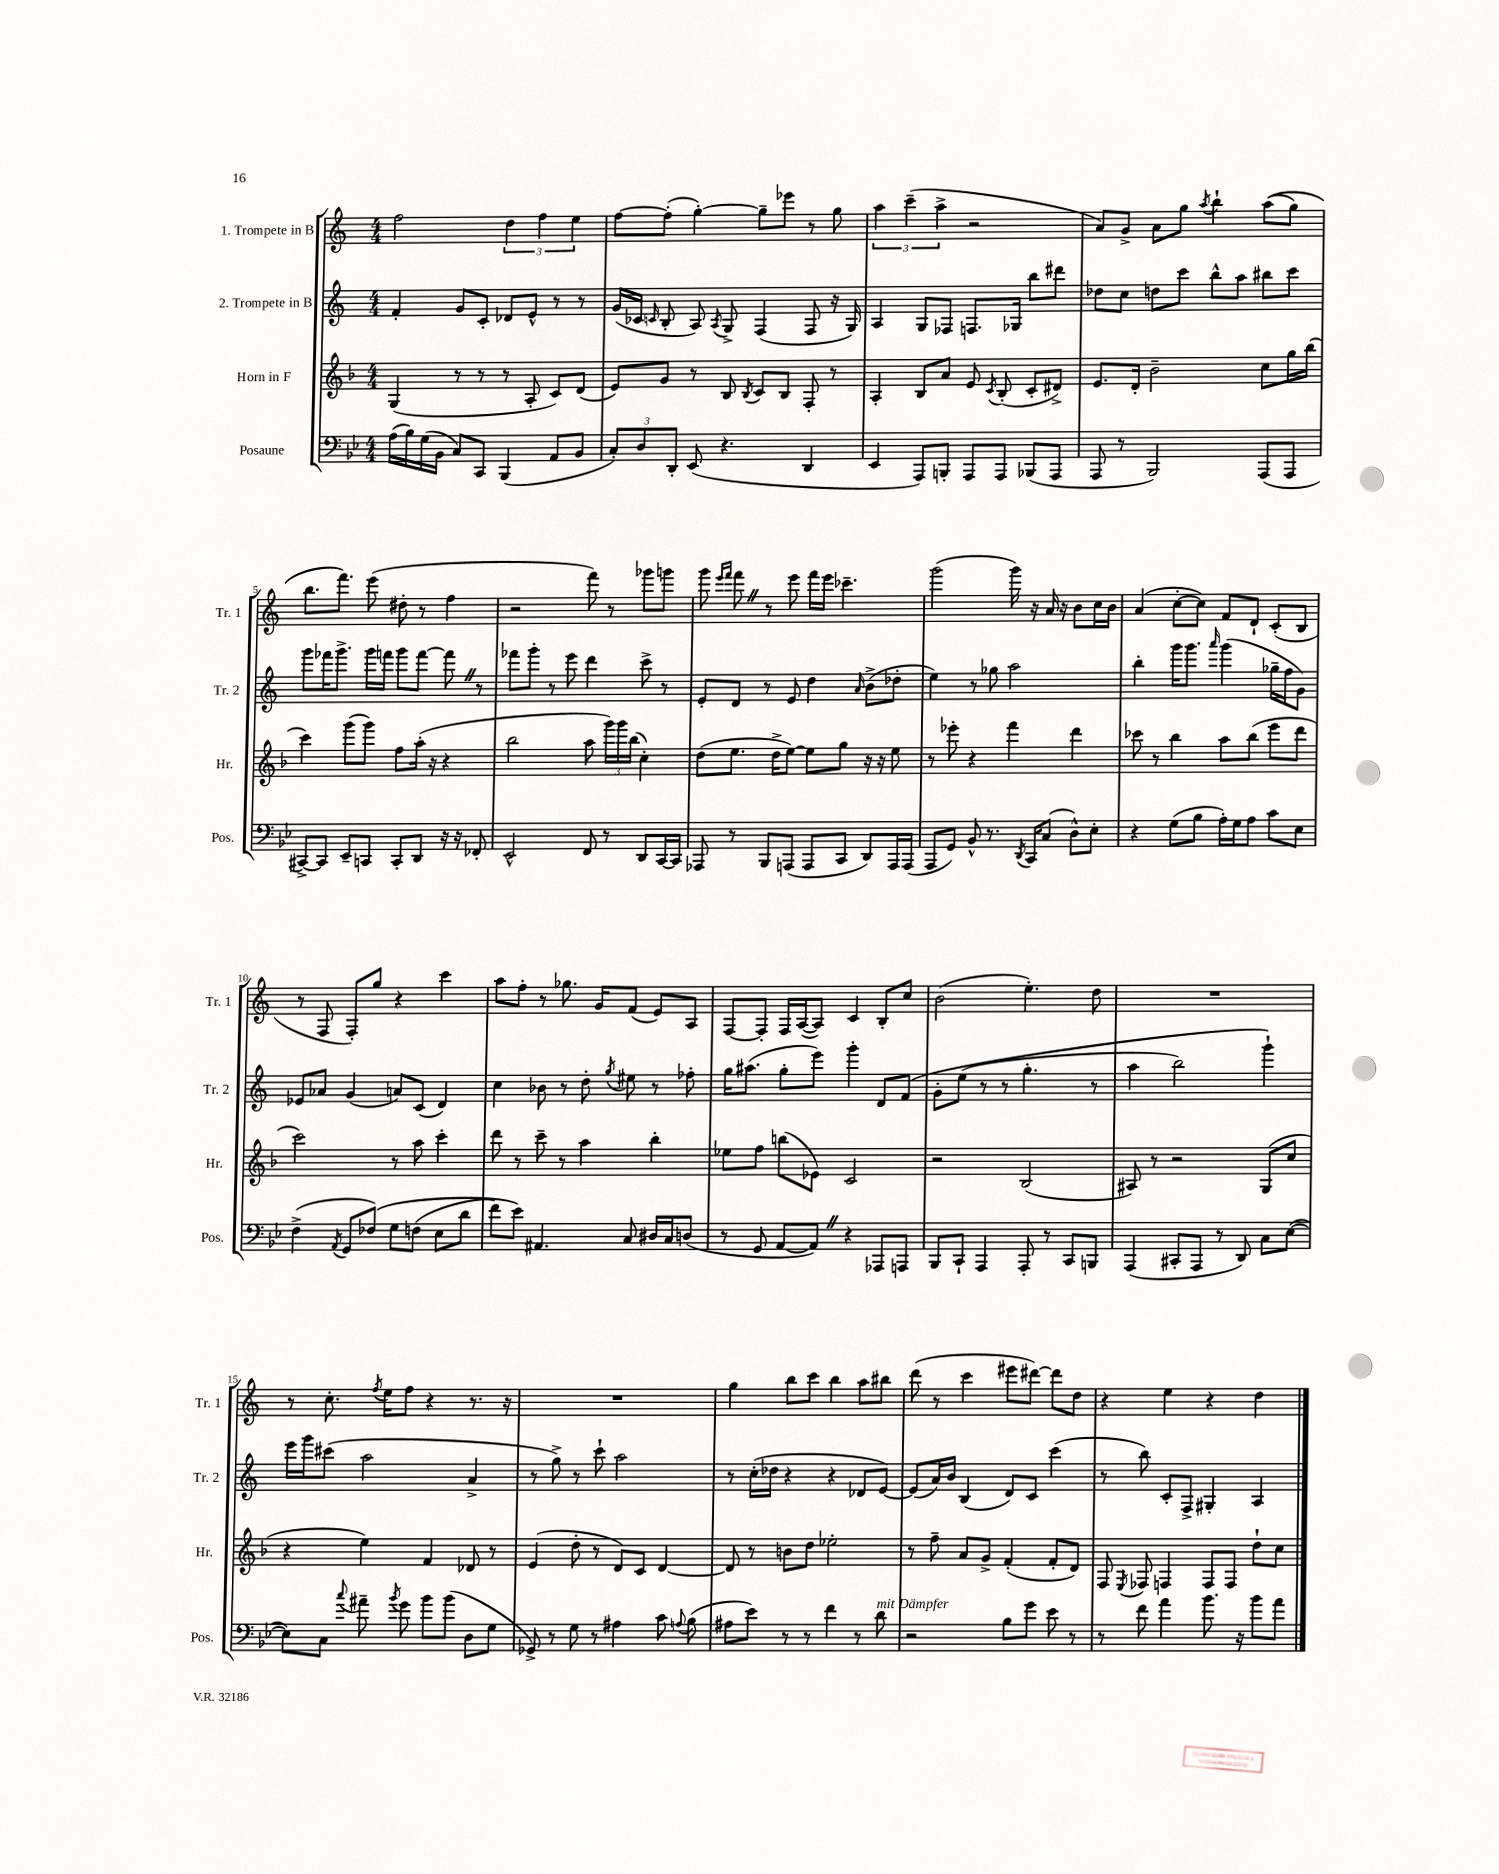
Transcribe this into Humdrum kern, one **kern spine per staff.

**kern	**kern	**kern	**kern
*staff4	*staff3	*staff2	*staff1
*clefF4	*clefG2	*clefG2	*clefG2
*k[b-e-]	*k[b-]	*k[]	*k[]
*M4/4	*M4/4	*M4/4	*M4/4
(16A\LL	(4G/	4f'/	2ff\
16B-\)	.	.	.
(16G\	.	.	.
16BB-\JJ	.	.	.
8C/L)	8r	8g/L	.
8CC/J	8r	8c'/J	.
(4BBB-/	8r	8d-/L	6dd\
.	8A'/	8e^^/J	.
.	.	.	6ff\
8AA/L	8c/L)	8r	.
.	.	.	6ee\
8BB-/J	(8d/J	8r	.
=	=	=	=
12C'/L)	8e/L)	(16g/LL	[8ff\L
.	.	16c-/JJ	.
12D/	.	.	.
.	.	16qqc/	.
.	8g/J	8B'/	(8ff'\]J
12DD'/J	.	.	.
(8EE-/	8r	8A/)	[4gg'\)
.	.	8qA/	.
4.r	8B-/	8G^/	.
.	8qB-/	.	.
.	8c/L	(4F/	8gg~\]L
.	8B-/J	.	8eee-\J
4DD/	8F'/	8F/	8r
.	8r	16r	8gg\
.	.	16G/)	.
=	=	=	=
4EE-/	4A'/	4A/	6aa\
.	.	.	(6ccc~\
8AAA/L)	8B-/L	8G/L	.
.	.	.	6aa^\
8BBB'/J	8a/J	8F-/J	.
8AAA/L	8e/	8.F/L	2r
.	8qc/	.	.
8AAA/J	(8B-'/	.	.
.	.	16G-/Jk	.
(8BBB-/L	8c'/L	8bb\L	.
8AAA/J	8d#^/J)	8ddd#\J	.
=	=	=	=
8AAA/	8.e/L	8dd-\L	8a/L)
8r	.	8cc\J	8g^/J
.	16d'/Jk	.	.
2BBB-/)	2b-~\	8dd\L	8a\L
.	.	8ccc\J	8gg\J
.	.	.	8qaa/
.	.	8bb^^\L	4bb`\
.	.	8aa\J	.
(8AAA/L	8cc\L	8bb#\L	&((8aa\L
8AAA/J	16gg\L	8ccc\J	8gg\J)
.	(16bb-\JJ	.	.
=	=	=	=
[8CC#^/L)	4ccc\)	8ggg\L	8.bb\L
8CC#/]J	.	16fff-\K	.
.	.	8.ggg^\J	8.fff\J&)
8EE-~/L	(8ggg\L	.	.
8CC/J	8ggg\J)	16ggg\LL	(8eee\
.	.	16fff\JJ	.
8CC'/L	8ff\L	8ggg\L	8dd#'\
8DD/J	(16aa'\Jk	[8fff\J	8r
.	16r	.	.
16r	4r	8fff\]	4ff\
16r	.	.	.
8FF-'/	.	8r	.
=	=	=	=
2EE-^^/	2bb-\	8fff-\L	2r
.	.	8ggg'\J	.
.	.	8r	.
.	.	8eee\	.
8FF/	8aa\	4ddd\	8fff\)
8r	24ggg\LL)	.	8r
.	24ggg\	.	.
.	(24bb-\JJ	.	.
8DD/L	4cc'\)	8ccc^\	8ggg-\L
[16CC/L	.	8r	8ggg\J
16CC/]JJ	.	.	.
=	=	=	=
8AAA-/	(8dd\L	8e'/L	8ggg\
.	.	.	16qqeee/LL
.	.	.	16qqfff/JJ
8r	8.ee\J	8d/J	8fff\
8BBB-/L	.	8r	8r
.	16dd^\LK	.	.
(8AAA/J	[8ee\J)	8e/	8eee\
8AAA/L	8ee\]L	4dd\	16fff\LL
.	.	.	16eee\JJ
8CC/J	8gg\J	.	4.ccc-~\
.	.	16qqa/	.
8DD/L)	16r	(8b^\L	.
.	16r	.	.
16AAA/L	8ee\	8dd-'\J	.
(16AAA/JJ	.	.	.
=	=	=	=
8AAA/L	8r	4ee\)	(2ggg\
8GG/J)	8eee-'\	.	.
8BB-^^/	4r	8r	.
8.r	.	8gg-\	.
.	4fff\	2aa\	16ggg\)
8qDD/	.	.	.
16CC/LK	.	.	16r
(8C/J	.	.	16a/
.	.	.	16r
8D^^\L)	4ddd\	.	8b\L
8E-'\J	.	.	16cc\L
.	.	.	16b\JJ
=	=	=	=
4r	8ccc-\	4bb'\	(4a/
.	8r	.	.
(8G\L	4bb-\	16ggg\LK	[8cc'\L
.	.	8.ggg\J	.
8B-\J	.	.	8cc\]J)
.	.	16qqaaa/	.
16A'\LL)	8aa\L	(4ggg\	8f/L
16G\J	.	.	.
8A\J	(8bb-\J	.	8d`/J
8c\L	8eee\L	16gg-~\LL	(8c'/L
.	.	16ff\J	.
8E-\J	8ddd\J	8g\J)	8B/J
=	=	=	=
(4F^\	2ccc\)	8e-/L	8r
.	.	8a-/J	8F/
8qAA/	.	.	.
8GG/L	.	(4g/	8F'/L)
&(8F-/J)	.	.	8gg/J
8G\L	8r	8a/L)	4r
(8F\J	8aa\	(8c/J	.
8E-\L	4ccc'\	4d/)	4ccc\
8d\J	.	.	.
=	=	=	=
8f\L)	8ddd\	4cc\	8aa\L
8e-\J&)	8r	.	8ff'\J
4.AA#/	8ccc~\	8b-\	8r
.	8r	8r	8.gg-\
.	4aa\	8dd'\	.
.	.	.	16g/LK
.	.	8qgg/	.
8C/	.	8ee#\	(8f/J
16D#/LL	4bb-'\	8r	8e/L)
16C/J	.	.	.
(8D/J	.	8ff-'\	8A/J
=	=	=	=
8r	8ee-\L	16gg\LK	[8F/L
.	.	(8.aa#\J	.
8GG/	8ff\J	.	8F'/]J
[8AA/L	(8bb\L	8gg'\L	16F/LL
.	.	.	([16A/J
8AA/]J)	8e-\J)	8eee\J)	8A/]J)
4r	2c/	4ggg'\	4c/
8AAA-/L	.	8d/L	8B'/L
8AAA/J	.	&(8f/J	8cc/J
=	=	=	=
8BBB-/L	2r	8g'\L	(2b\
8CC`/J	.	(8ee\J	.
4AAA/	.	8r	.
.	.	8r	.
8AAA'/	(2B-/	4.gg'\	4.ee'\)
8r	.	.	.
8CC/L	.	.	.
8BBB/J	.	8r	8dd\
=	=	=	=
(4AAA/	8A#/)	4aa\	1r
.	8r	.	.
8CC#'/L	2r	2bb\)	.
8AAA/J	.	.	.
8r	.	.	.
8DD/)	.	.	.
8C\L	(8G/L	4ggg`\&)	.
([8E-\J	8cc/J	.	.
=	=	=	=
8E-\]L)	4r	16eee\LL	8r
.	.	16ggg\J	.
8C\J	.	(8ccc#\J	8.cc'\
8qqcc/	.	.	.
8a#~\	4ee\)	2aa\	.
.	.	.	8qff/
.	.	.	16ee\LK
8qb-/	.	.	.
8g\	.	.	8ff\J
8b-\L	4f/	.	4r
(8b-\J	.	.	.
8D\L	8d-/	4a^/	8.r
8G\J	8r	.	.
.	.	.	16r
=	=	=	=
8GG-^/)	(4e/	8r	1r
8r	.	8gg^\)	.
8G\	8dd'\	8r	.
8r	8r	8ccc`\	.
4A#\	8d/L)	2aa\	.
.	8c/J	.	.
8c\	[4d/	.	.
8qqA/	.	.	.
(8B-\	.	.	.
=	=	=	=
8A#\L	8d/]	8r	4gg\
8e-\J)	8r	(16cc'\LL	.
.	.	16dd-\JJ	.
8r	8b\L	4r	8bb\L
8r	8dd\J	.	8ccc\J
4f\	2ee-'\	4r	4bb\
8r	.	8d-/L	8aa\L
8d\	.	[8e/J)	8bb#\J
=	=	=	=
2r	8r	(8e/]L	(8ddd\
.	8ff~\	16a/L)	8r
.	.	16b/JJ	.
.	8a/L	(4B/	4ccc\
.	8g^/J	.	.
8B-\L	(4f'/	8d/L)	8eee#\L
8g\J	.	8c/J	[8ddd#\J)
8e-\	8f'/L	(4ccc\	8ddd#\]L
8r	8d/J)	.	8dd\J
=	=	=	=
8r	8F/	8r	4r
.	8qE/	.	.
8f\	8F-/	8bb\)	.
4a\	4F/	8c'/L	4ee\
.	.	8F^/J	.
8.b-\	8F/L	4G#'/	4r
.	8F/J	.	.
16r	.	.	.
8b-\L	8dd`\L	4A/	4dd\
8a\J	8cc\J	.	.
==	==	==	==
*-	*-	*-	*-
